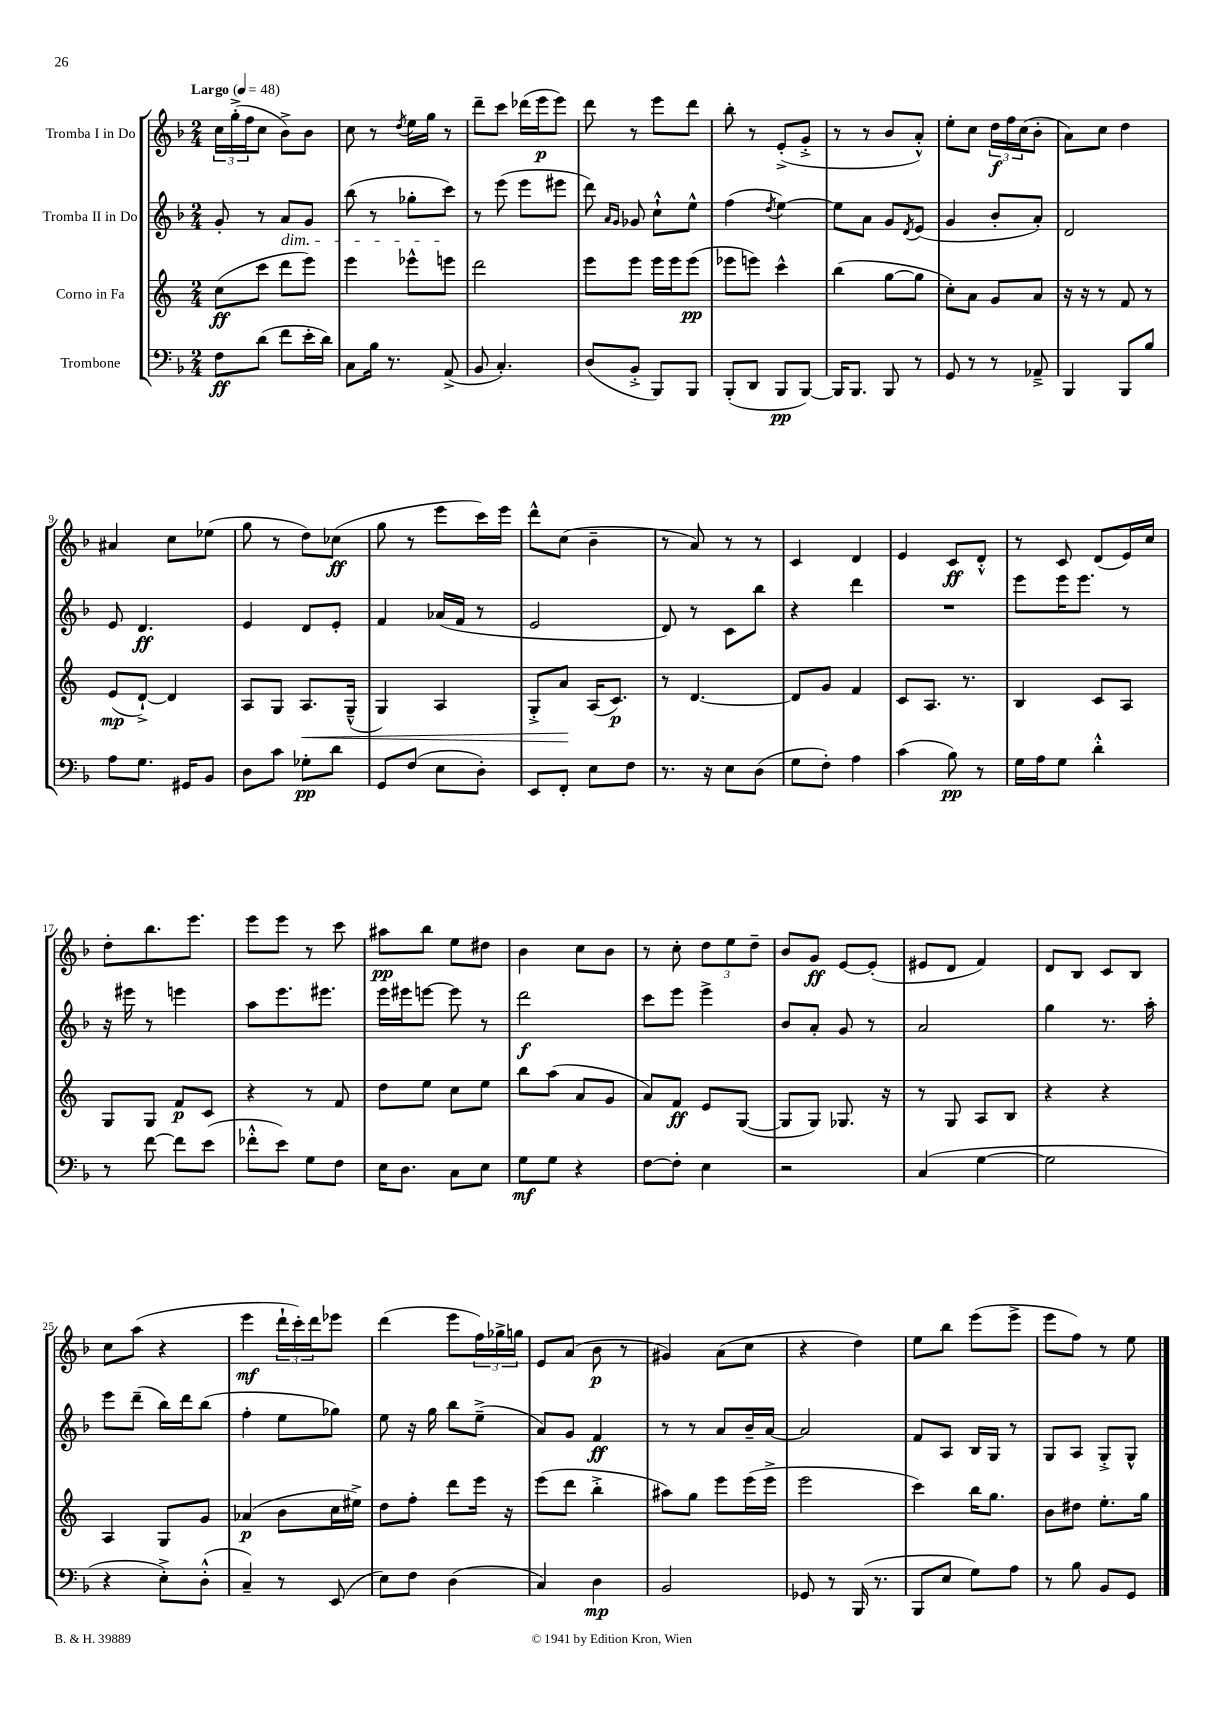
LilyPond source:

<<
\new StaffGroup <<
\new Staff = "s0" \with { instrumentName = "Tromba I in Do" } {
    \clef treble \key f \major \numericTimeSignature \time 2/4 \tempo "Largo" 4 = 48
    \tuplet 3/2 { c''16 g''16-.->( f''16 } c''8 bes'8->) bes'8 |
    c''8 r8 \acciaccatura { d''8 } e''16 g''16 r8 |
    d'''8-- c'''8 des'''16( e'''16\p e'''8) |
    d'''8 r8 e'''8 d'''8 |
    bes''8-. r8 e'8-.->( g'8-.-> |
    r8 r8 bes'8 a'8-.-^) |
    e''8-. c''8 \tuplet 3/2 { d''16\f f''16 c''16( } bes'8-. |
    a'8) c''8 d''4 |
    ais'4 c''8 ees''8( |
    g''8 r8 d''8) ces''8\ff( |
    g''8 r8 e'''8 c'''16) e'''16 |
    d'''8-^ c''8( bes'4-- |
    r8 a'8) r8 r8 |
    c'4 d'4 |
    e'4 c'8\ff d'8-.-^ |
    r8 c'8 d'8( e'16) c''16 |
    d''8-. bes''8. e'''8. |
    e'''8 e'''8 r8 c'''8 |
    ais''8\pp bes''8 e''8 dis''8 |
    bes'4 c''8 bes'8 |
    r8 c''8-. \tuplet 3/2 { d''8 e''8 d''8-- } |
    bes'8 g'8\ff e'8~ e'8-.( |
    eis'8 d'8 f'4) |
    d'8 bes8 c'8 bes8 |
    c''8 a''8( r4 |
    e'''4\mf \tuplet 3/2 { d'''16-! c'''16-.) d'''16 } ees'''8 |
    d'''4( e'''8 \tuplet 3/2 { f''16) ges''16-> g''16 } |
    e'8 a'8( bes'8\p r8 |
    gis'4) a'8( c''8 |
    r4 d''4) |
    e''8 bes''8 e'''8( e'''8-> |
    e'''8 f''8) r8 e''8 \bar "|." |
}
\new Staff = "s1" \with { instrumentName = "Tromba II in Do" } {
    \clef treble \key f \major \numericTimeSignature \time 2/4
    g'8-. r8 a'8\dim g'8 |
    bes''8( r8 ges''8-. c'''8\!) |
    r8 e'''8( e'''8 eis'''8 |
    d'''8) \grace { a'16 g'16 } ges'8 c''8-!-^ e''8-^ |
    f''4( \acciaccatura { d''8 } e''4~) |
    e''8 a'8 g'8 \acciaccatura { d'8 } e'8( |
    g'4 bes'8-. a'8-.) |
    d'2 |
    e'8 d'4.\ff |
    e'4 d'8 e'8-. |
    f'4 aes'16( f'16 r8 |
    e'2 |
    d'8) r8 c'8 bes''8 |
    r4 d'''4 |
    R2 |
    e'''8 e'''16 e'''8. r8 |
    r16 eis'''16 r8 e'''4 |
    a''8 e'''8. eis'''8. |
    e'''16 eis'''16 e'''8~ e'''8 r8 |
    d'''2\f |
    c'''8 e'''8 e'''4-> |
    bes'8 a'8-. g'8 r8 |
    a'2 |
    g''4 r8. a''16-. |
    e'''8 d'''8--( bes''16) d'''16 bes''8( |
    f''4-. e''8 ges''8) |
    e''8 r16 g''16 bes''8 e''8--->( |
    a'8) g'8 f'4\ff |
    r8 r8 a'8 bes'16-- a'16~ |
    a'2 |
    f'8 a8 bes16 g16 r8 |
    g8 a8 g8-.-> g8-^ \bar "|." |
}
\new Staff = "s2" \with { instrumentName = "Corno in Fa" } {
    \clef treble \key c \major \numericTimeSignature \time 2/4
    c''8\ff( c'''8 d'''8 e'''8) |
    e'''4 ees'''8-^ e'''8 |
    d'''2 |
    e'''8 e'''8 e'''16 e'''16 e'''8\pp( |
    ees'''8 e'''8) c'''4-^ |
    b''4( g''8~ g''8 |
    c''8-.) a'8 g'8 a'8 |
    r16 r16 r8 f'8 r8 |
    e'8\mp( d'8~-!->) d'4 |
    a8 g8 a8.\< g16---^( |
    g4) a4 |
    g8-.-> a'8\! a16( c'8.\p) |
    r8 d'4.~ |
    d'8 g'8 f'4 |
    c'8 a8. r8. |
    b4 c'8 a8 |
    g8 g8 f'8\p c'8 |
    r4 r8 f'8 |
    d''8 e''8 c''8 e''8 |
    b''8 a''8( a'8 g'8 |
    a'8) f'8\ff e'8 g8~( |
    g8 g8) ges8. r16 |
    r8 g8 a8 b8 |
    r4 r4 |
    a4 g8 g'8 |
    aes'4\p( b'8 c''16 eis''16->) |
    d''8 f''8-. d'''8 e'''16 r16 |
    e'''8( d'''8 b''4-.-> |
    ais''8) g''8 e'''8 e'''16( e'''16-> |
    e'''2 |
    c'''4) b''16 g''8. |
    b'8 dis''8 e''8.-. g''16 \bar "|." |
}
\new Staff = "s3" \with { instrumentName = "Trombone" } {
    \clef bass \key f \major \numericTimeSignature \time 2/4
    f8\ff d'8( f'8 e'16-. d'16) |
    c8 bes16 r8. a,8->( |
    bes,8 c4.-.) |
    d8( bes,8-.-> bes,,8) bes,,8 |
    bes,,8-.( d,8 bes,,8\pp bes,,8~) |
    bes,,16 bes,,8. bes,,8 r8 |
    g,8 r8 r8 aes,8---> |
    bes,,4 bes,,8 bes8 |
    a8 g8. gis,16 bes,8 |
    d8 c'8 ges8-.\pp d'8 |
    g,8 f8( e8 d8-.) |
    e,8 f,8-. e8 f8 |
    r8. r16 e8 d8( |
    g8 f8-.) a4 |
    c'4( bes8\pp) r8 |
    g16 a16 g8 d'4-.-^ |
    r8 f'8~ f'8 e'8( |
    fes'8-.-^ e'8) g8 f8 |
    e16 d8. c8 e8 |
    g8\mf g8 r4 |
    f8~ f8-. e4 |
    r2 |
    c4( g4~ |
    g2 |
    r4 e8-.->) d8-.-^( |
    c4--) r8 e,8( |
    e8) f8 d4( |
    c4) d4\mp |
    bes,2 |
    ges,8 r8 bes,,16( r8. |
    bes,,8 e8 g8) a8 |
    r8 bes8 bes,8 g,8 \bar "|." |
}
>>
>>
